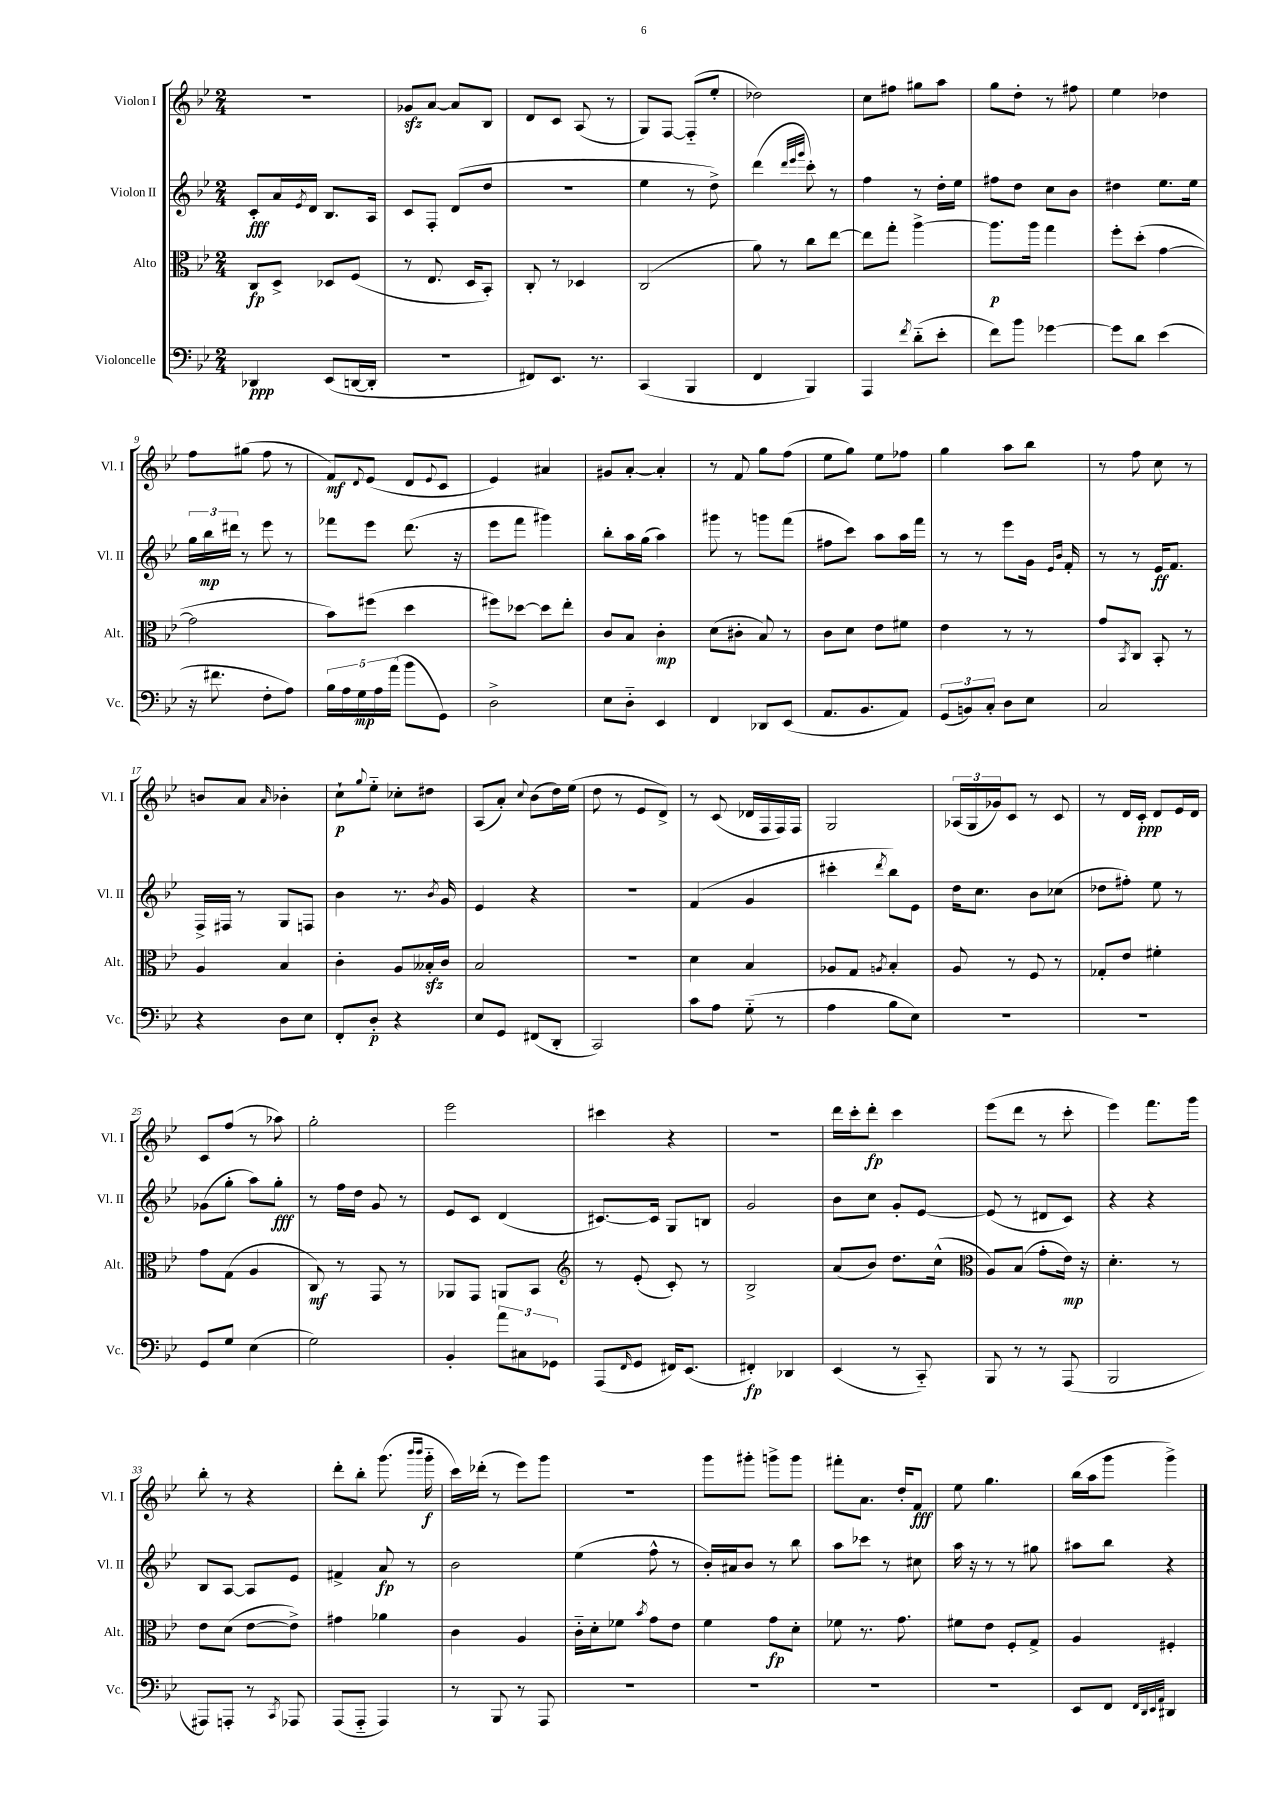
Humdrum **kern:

**kern	**kern	**kern	**kern
*staff4	*staff3	*staff2	*staff1
*clefF4	*clefC3	*clefG2	*clefG2
*k[b-e-]	*k[b-e-]	*k[b-e-]	*k[b-e-]
*M2/4	*M2/4	*M2/4	*M2/4
4DD-	8C	8c'	2r
.	8D^	16a	.
.	.	8qe-	.
.	.	16d	.
(8EE-	8D-	8.B-	.
[16DD	(8F	.	.
16DD']	.	16A	.
=	=	=	=
2r	8r	8c	8g-
.	8.E-	8F'	[8a
.	.	(8d	8a]
.	16D	.	.
.	8BB-')	8dd	8B-
=	=	=	=
8FF#)	8C'	2r	8d
8.EE-	8r	.	8c
.	4D-	.	(8A
8.r	.	.	.
.	.	.	8r
=	=	=	=
(4CC	(2C	4ee-	8G)
.	.	.	[8F
4BBB-	.	8r	(8F'~]
.	.	8dd^)	8ee-'
=	=	=	=
4FF	8a)	(4ddd	2dd-)
.	8r	.	.
.	.	32qqddd	.
.	.	32qqeee-	.
.	.	32qqggg	.
4BBB-)	8cc	8ccc')	.
.	[8ee-	8r	.
=	=	=	=
4AAA	8ee-]	4ff	8cc
.	8gg'	.	8ff#
8qf	.	.	.
(8d'~	[4aa^	8r	8gg#
8e-'	.	16dd'	8aa
.	.	16ee-	.
=	=	=	=
8f)	8.aa]	8ff#	8gg
8b-	.	8dd	8dd'
.	16aa	.	.
[4g-	4gg	8cc	8r
.	.	8b-	8ff#
=	=	=	=
8g-]	8ff'	4dd#	4ee-
8d	(8dd'	.	.
(4e-	[4g	8.ee-	4dd-
.	.	16ee-	.
=	=	=	=
16r	2g]	24gg	8ff
.	.	24bb-	.
8.f#	.	.	.
.	.	24ddd#	.
.	.	8r	(8gg#
8F'	.	8eee-	8ff
8A)	.	8r	8r
=	=	=	=
20B-	8b-)	8fff-	8f)
20A	.	.	.
20G	.	.	.
.	.	.	8qqd
.	(8ff#	8eee-	(8e-
20A	.	.	.
(20a	.	.	.
8b-	4dd	(8.ddd	8d
.	.	.	8qqe-
8GG)	.	.	8c
.	.	16r	.
=	=	=	=
2D^	8ff#)	8eee-	4e-)
.	[8dd-	8fff	.
.	8dd-]	4ggg#)	4a#
.	8ee-'	.	.
=	=	=	=
8E-	8c	8bb-'	8g#
8D'~	8B-	16aa	[8a'
.	.	(16gg	.
4EE-	4c'	4aa)	4a']
=	=	=	=
4FF	(8d	8ggg#	8r
.	8c#'	8r	8f
8DD-	8B-)	8ggg	8gg
(8EE-	8r	(8fff	(8ff
=	=	=	=
8.AA	8c	8ff#	8ee-
.	8d	8ccc)	8gg)
8.BB-	.	.	.
.	8e-	8aa	8ee-
8AA)	8f#	16aa	8ff-
.	.	16fff	.
=	=	=	=
(12GG	4e-	8r	4gg
12BB)	.	.	.
.	.	8r	.
12C'	.	.	.
8D	8r	8eee-	8aa
8E-	8r	16g	8bb-
.	.	16qqe-	.
.	.	16qqb-	.
.	.	16f'	.
=	=	=	=
2C	8g	8r	8r
.	8qBB-	.	.
.	8C	8r	8ff
.	8BB-'	16e-	8cc
.	.	8.f	.
.	8r	.	8r
=	=	=	=
4r	4A	16F^	8b
.	.	16F#	.
.	.	8r	8a
.	.	.	16qqa
8D	4B-	8G	4b-'
8E-	.	8F	.
=	=	=	=
8FF'	4c'	4b-	8cc`
.	.	.	8qqgg
8D'	.	.	8ee-'~
4r	8A	8.r	8cc-'
.	16B--'	.	8dd#
.	.	8qb-	.
.	16c	16g	.
=	=	=	=
8E-	2B-	4e-	(8A
8GG	.	.	8a')
.	.	.	8qqcc
(8FF#	.	4r	(8b-
8DD'	.	.	16dd)
.	.	.	(16ee-
=	=	=	=
2CC)	2r	2r	8dd
.	.	.	8r
.	.	.	8e-
.	.	.	8d^)
=	=	=	=
8c	4d	(4f	8r
8A	.	.	(8c
(8G'~	4B-	4g	16d-
.	.	.	16F
8r	.	.	16F)
.	.	.	16F
=	=	=	=
4A	8A-	4ccc#'	2G
.	8G	.	.
.	8qA	8qddd	.
8B-	4B-'	8bb-)	.
8E-)	.	8e-	.
=	=	=	=
2r	8A	16dd	(24A-
.	.	.	24G
.	.	8.cc	.
.	.	.	24g-)
.	8r	.	8c
.	8F	8b-	8r
.	8r	(8cc-	8c
=	=	=	=
2r	8G-'	8dd-	8r
.	8e-	8ff#')	16d
.	.	.	16c'
.	4f#'	8ee-	8d
.	.	8r	16e-
.	.	.	16d
=	=	=	=
8GG	8g	(8g-	8c
8G	(8G	8gg'	(8ff
(4E-	4A	8aa)	8r
.	.	8gg'	8aa-)
=	=	=	=
2G)	8C)	8r	2gg'
.	8r	16ff	.
.	.	16dd	.
.	8GG	8g	.
.	8r	8r	.
=	=	=	=
4BB-'	8AA-	8e-	2eee-
.	8GG	8c	.
12a	8AA	(4d	.
12C#	.	.	.
.	8BB-	.	.
12GG-	.	.	.
=	=	=	=
*	*clefG2	*	*
(8AAA	8r	[8.c#)	4ccc#
16qqFF	.	.	.
8GG	(8e-'	.	.
.	.	16c#]	.
16FF#)	8c')	8G	4r
(8.EE-	.	.	.
.	8r	8B	.
=	=	=	=
4FF#')	2B-^	2g	2r
4DD-	.	.	.
=	=	=	=
(4EE-	(8a	8b-	16ddd
.	.	.	16ccc'
.	8b-)	8cc	8ddd'
8r	8.dd	8g'	4ccc
8CC'~)	.	[8e-	.
.	(16cc^^	.	.
=	=	=	=
*	*clefC3	*	*
8BBB-	8A)	(8e-]	(8eee-
8r	(8B-	8r	8ddd
8r	8g'	8d#	8r
(8AAA	16e-)	8c)	8ccc'
.	16r	.	.
=	=	=	=
2BBB-	4.d'	4r	4eee-)
.	.	4r	8.fff
.	8r	.	.
.	.	.	16ggg
=	=	=	=
8AAA#)	8e-	8B-	8bb-'
8AAA'	(8d	[8A	8r
8r	[8e-	8A]	4r
8qCC	.	.	.
8AAA-	8e-^])	8e-	.
=	=	=	=
(8AAA	4g#	4f#^	8ddd'
8AAA'~	.	.	8bb-'
4AAA)	4a-	8a	(8.ggg
.	.	8r	.
.	.	.	16qqbbb-
.	.	.	16qqbbb-
.	.	.	16ggg'~
=	=	=	=
8r	4c	2b-	16ccc)
.	.	.	(16ddd-'
8BBB-	.	.	8r
8r	4A	.	8eee-)
8AAA	.	.	8ggg
=	=	=	=
2r	16c'~	(4ee-	2r
.	16d'	.	.
.	8f-	.	.
.	8qb-	.	.
.	8g	8ff^^	.
.	8e-	8r	.
=	=	=	=
2r	4f	16b-')	8ggg
.	.	16a#	.
.	.	8b-	8ggg#'
.	8g	8r	8ggg^
.	8d'	8bb-	8ggg
=	=	=	=
2r	8f-	8aa	8fff#'
.	8.r	8ccc-	8.a
.	.	8r	.
.	8.g	.	16dd'
.	.	8cc#	8f
=	=	=	=
2r	8f#	16aa	8ee-
.	.	16r	.
.	8e-	8r	4.gg
.	8F'	8r	.
.	8G^	8gg#	.
=	=	=	=
8EE-	4A	8aa#	(16bb-
.	.	.	16aa
8FF	.	8bb-	8ggg
32qqFF	.	.	.
32qqDD	.	.	.
32qqEE-	.	.	.
32qqAA	.	.	.
4DD#	4F#'	4r	4ggg^)
==	==	==	==
*-	*-	*-	*-
